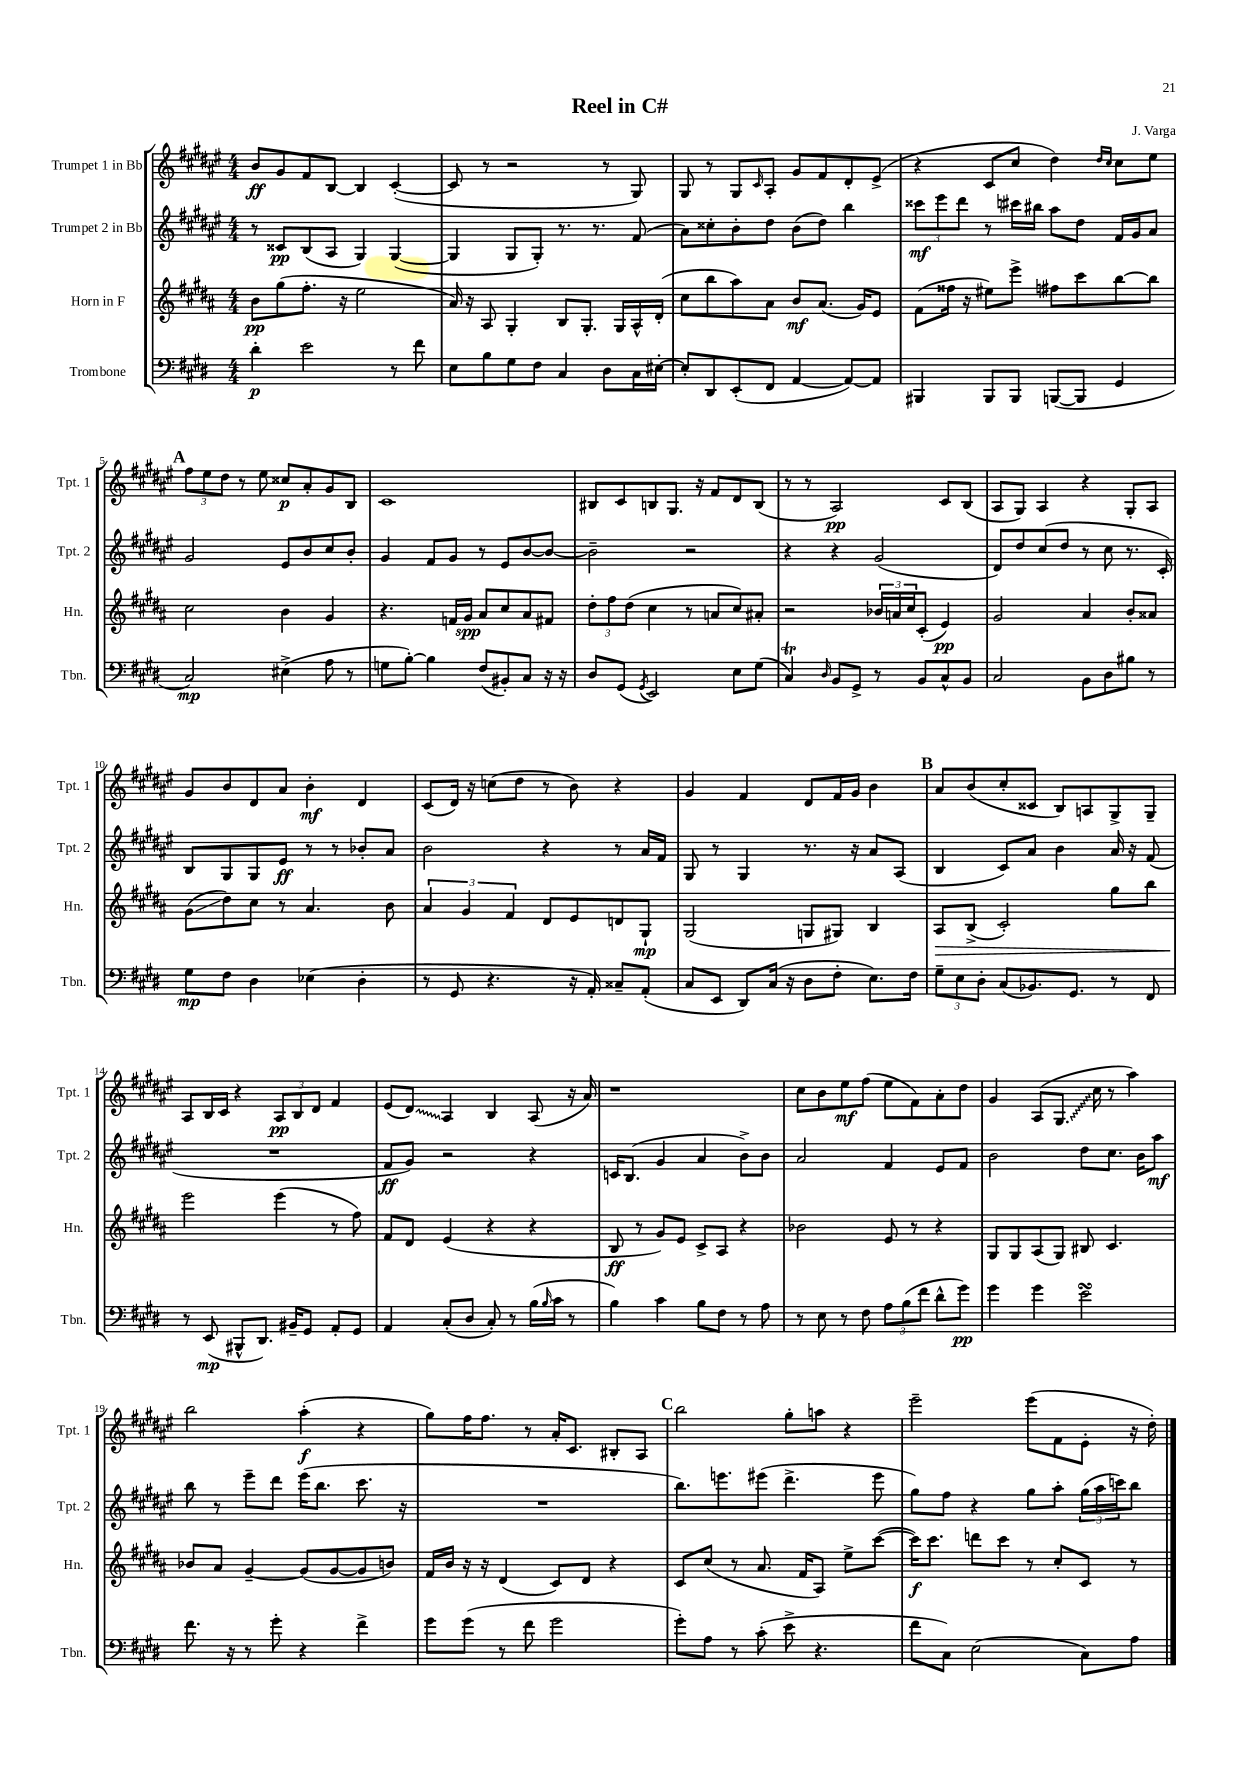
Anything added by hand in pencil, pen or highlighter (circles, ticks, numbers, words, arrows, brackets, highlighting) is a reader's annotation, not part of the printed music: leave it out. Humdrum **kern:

**kern	**kern	**kern	**kern
*staff4	*staff3	*staff2	*staff1
*clefF4	*clefG2	*clefG2	*clefG2
*k[f#c#g#d#]	*k[f#c#g#d#a#]	*k[f#c#g#d#a#e#]	*k[f#c#g#d#a#e#]
*M4/4	*M4/4	*M4/4	*M4/4
4d#'\	8b\L	8r	8b/L
.	(8gg#\	8c##/L	8g#/
2e\	8.ff#'\J	(8B/	8f#/
.	.	8A#/J	[8B/J
.	16r	.	.
.	2ee\	4G#/)	4B/]
8r	.	([4G#/	([4c#'/
8f#\	.	.	.
=	=	=	=
8E\L	16a#/)	4G#/]	8c#/]
.	16r	.	.
8B\	8A#/	.	8r
8G#\	4G#'/	8G#/L	2r
8F#\J	.	8G#'/J)	.
4C#/	8B/L	8.r	.
.	8.G#'/J	.	.
.	.	8.r	.
8D#\L	.	.	8r
.	16G#/LL	.	.
16C#\L	16A#^^/	(8f#/	8G#/)
[16E#'\JJ	(16d#'/JJ	.	.
=	=	=	=
8E#'/]L	8cc#\L	8a#\L)	8G#/
8DD#/	8bb\	8cc##'\	8r
(8EE'/	8aa#\)	8b'\	8G#/L
.	.	.	16qqc#/
8FF#/J	8a#\J	8dd#\J	8A#'/J
[4AA/	8b/L	(8b\L	8g#/L
.	(8.a#/J	8dd#\J)	8f#/
8AA/_L)	.	4bb\	8d#'/
.	16g#/LK)	.	.
8AA/]J	8e/J	.	(8e#^/J
=	=	=	=
4BBB#/	(8f#\L	12ccc##\L	4r
.	.	12eee#\	.
.	16ff##\Jk	.	.
.	.	12ddd#\J	.
.	16r	.	.
8BBB#/L	8ee#\L)	8r	8c#/L
8BBB#/J	8eee^\J	16ccc#\LL	8cc#/J
.	.	16bb#\JJ	.
([8BBB/L	8ff#\L	8aa#\L	4dd#\)
8BBB/]J	8ccc#\	8dd#\J	.
.	.	.	16qqdd#/LL
.	.	.	16qqcc#/JJ
4GG#/	[8bb\	16f#/LL	8cc#\L
.	.	16g#/J	.
.	8bb\]J	8a#/J	8ee#\J
=	=	=	=
2C#/)	2cc#\	2g#/	12ff#\L
.	.	.	12ee#\
.	.	.	12dd#\J
.	.	.	8r
.	.	.	8ee#\
(4E#^\	4b\	8e#/L	8cc##/L
.	.	8b/	8a#'/
8A\	4g#/	8cc#/	8g#/
8r	.	8b'/J	8B/J
=	=	=	=
8G\L	4.r	4g#/	1c#
[8B'\J)	.	.	.
4B\]	.	8f#/L	.
.	16f/LL	8g#/J	.
.	16g#/JJ	.	.
(8F#/L	8a#/L	8r	.
8BB#'/)	8cc#/	8e#/L	.
8C#/J	8a#/	[8b/	.
16r	8f#/J	8b/_J	.
16r	.	.	.
=	=	=	=
8D#/L	12dd#'\L	2b~\]	8B#/L
.	12ff#\	.	.
(8GG#/J	.	.	8c#/
.	(12dd#\J	.	.
8qGG#/	.	.	.
2EE/)	4cc#\	.	8B/
.	.	.	8.G#/J
.	8r	2r	.
.	.	.	16r
.	8a/L	.	8f#/L
8E\L	8cc#/)	.	8d#/
(8G#\J	8a#'/J	.	(8B/J
=	=	=	=
4C#/)	2r	4r	8r
.	.	.	8r
16qqD#/	.	.	.
8BB/L	.	4r	2A#/)
8GG#^/J	.	.	.
8r	24b-/LL	(2g#/	.
.	24a/	.	.
.	24cc#/J	.	.
8BB/L	(8c#'/J	.	.
8C#^^/	4e/)	.	8c#/L
8BB/J	.	.	(8B/J
=	=	=	=
2C#/	2g#/	8d#/L)	8A#/L
.	.	8dd#/	8G#/J)
.	.	(8cc#/	4A#/
.	.	8dd#/J	.
8BB\L	4a#/	8r	4r
8D#\	.	8cc#\	.
8B#\J	8b'/L	8.r	8G#'/L
8r	8a##/J	.	8A#/J
.	.	16c#'/)	.
=	=	=	=
8G#\L	(8g#\L	8B/L	8g#/L
8F#\J	8dd#\)	8G#/	8b/
4D#\	8cc#\J	8G#/	8d#/
.	8r	8e#/J	8a#/J
(4E-\	4.a#/	8r	4b'\
.	.	8r	.
4D#'\	.	8b-'/L	4d#/
.	8b\	8a#/J	.
=	=	=	=
8r	6a#/	2b\	(8c#/L
8GG#/	.	.	16d#/Jk)
.	6g#/	.	.
.	.	.	16r
4.r	.	.	(8cc\L
.	6f#/	.	.
.	.	.	8dd#\J
.	8d#/L	4r	8r
16r	8e/	.	8b\)
16AA'/)	.	.	.
8C##~/L	8d/	8r	4r
(8AA'/J	8G#`/J	16a#/LL	.
.	.	16f#/JJ	.
=	=	=	=
8C#/L	(2G#/	8G#/	4g#/
8EE/J	.	8r	.
8DD#/L)	.	4G#/	4f#/
(16C#/Jk	.	.	.
16r	.	.	.
8D#\L	8G/L	8.r	8d#/L
8F#'\J	8G#/J)	.	16f#/L
.	.	16r	16g#/JJ
8.E\L)	4B/	8a#/L	4b\
.	.	(8A#/J	.
16F#\Jk	.	.	.
=	=	=	=
12G#~\L	8A#/L	4B/	8a#/L
12E\	.	.	.
.	(8B^/J	.	(8b/
12D#'\J	.	.	.
(8C#/L	2c#'/)	8c#/L)	8cc#'/
8.BB-/)	.	8a#/J	8c##/J
.	.	4b\	8B/L)
8.GG#/J	.	.	.
.	.	.	8A/
8r	8gg#\L	16a#/	8G#^/
.	.	16r	.
8FF#/	8bb\J	(8f#/	8G#~/J
=	=	=	=
8r	2eee\	1r	8A#/L
(8EE/	.	.	16B/L
.	.	.	16c#/JJ
8BBB#^^/L	.	.	4r
8.DD#/J)	.	.	.
.	(4eee\	.	12A#/L
16BB#~/LK	.	.	.
.	.	.	12B/
8GG#/J	.	.	.
.	.	.	12d#/J
8AA'/L	8r	.	4f#/
8GG#/J	8ff#\)	.	.
=	=	=	=
4AA/	8f#/L	8f#/L	(8e#/L
.	8d#/J	8g#/J)	8d#/J)
(8C#'/L	(4e/	2r	4A#/
8D#/J	.	.	.
8C#'/)	4r	.	4B/
8r	.	.	.
(16B\LL	4r	4r	(8A#/
16qqB/	.	.	.
16c#\JJ	.	.	.
8r	.	.	16r
.	.	.	16a#/)
=	=	=	=
4B\)	8B/	16c/LK	1r
.	.	(8.B/J	.
.	8r	.	.
4c#\	8g#/L)	4g#/	.
.	8e/J	.	.
8B\L	8c#^/L	4a#/	.
8F#\J	8A#/J	.	.
8r	4r	8b^\L)	.
8A\	.	8b\J	.
=	=	=	=
8r	2b-\	2a#/	8cc#\L
8E\	.	.	8b\
8r	.	.	8ee#\
8F#\	.	.	(8ff#\J
12A\L	8e/	4f#/	8ee#\L
(12B\	.	.	.
.	8r	.	8f#\)
12f#\J	.	.	.
8d#^^\L	4r	8e#/L	8a#'\
8g#\J)	.	8f#/J	8dd#\J
=	=	=	=
4g#\	8G#/L	2b\	4g#/
.	8G#/	.	.
4g#\	(8A#/	.	(8A#/L
.	8G#/J)	.	8.G#/J
2e\	8B#/	8dd#\L	.
.	.	.	16cc#\
.	4.c#/	8.cc#\J	8r
.	.	.	4aa#\)
.	.	16b\LK	.
.	.	8aa#\J	.
=	=	=	=
8.f#\	8b-/L	8bb\	2bb\
.	8a#/J	8r	.
16r	.	.	.
8r	[4g#~/	8eee#~\L	.
8g#'\	.	8ddd#\J	.
4r	(8g#/]L	(16eee#\LK	(4aa#'\
.	.	8.bb\J	.
.	[8g#/	.	.
4f#^\	8g#/]	8.ccc#\	4r
.	8b/J)	.	.
.	.	16r	.
=	=	=	=
8g#\L	16f#/LL	1r	8gg#\L)
.	16b/JJ	.	.
(8g#\J	16r	.	16ff#\K
.	16r	.	8.ff#\J
8r	(4d#/	.	.
8f#\	.	.	8r
2g#\	8c#/L)	.	16a#'/LK
.	.	.	8.c#/J
.	8d#/J	.	.
.	4r	.	8B#'/L
.	.	.	8A#/J
=	=	=	=
8g#'\L)	8c#/L	8.bb\L)	2bb\
8A\J	(8cc#/J	.	.
.	.	8.eee\	.
8r	8r	.	.
(8c#'\	8.a#/	(8eee#\J	.
8e^\	.	4.ddd#^\	8gg#'\L
.	16f#/LK	.	.
4.r	8A#/J)	.	8aa\J
.	8ee^\L	.	4r
.	([8ccc#\J	8eee#\	.
=	=	=	=
8f#\L	16ccc#\]LK)	8gg#\L)	2eee#~\
.	8.ccc#\J	.	.
8C#\J)	.	8ff#\J	.
(2E\	8ddd\L	4r	.
.	8ccc#\J	.	.
.	8r	8gg#\L	(8eee#\L
.	8cc#'/L	8aa#'\J	8f#\
8C#\L)	8c#/J	(24gg#\LL	8e#'\J
.	.	24aa#\	.
.	.	24ccc\J)	.
8A\J	8r	8bb\J	16r
.	.	.	16dd#'\)
==	==	==	==
*-	*-	*-	*-
